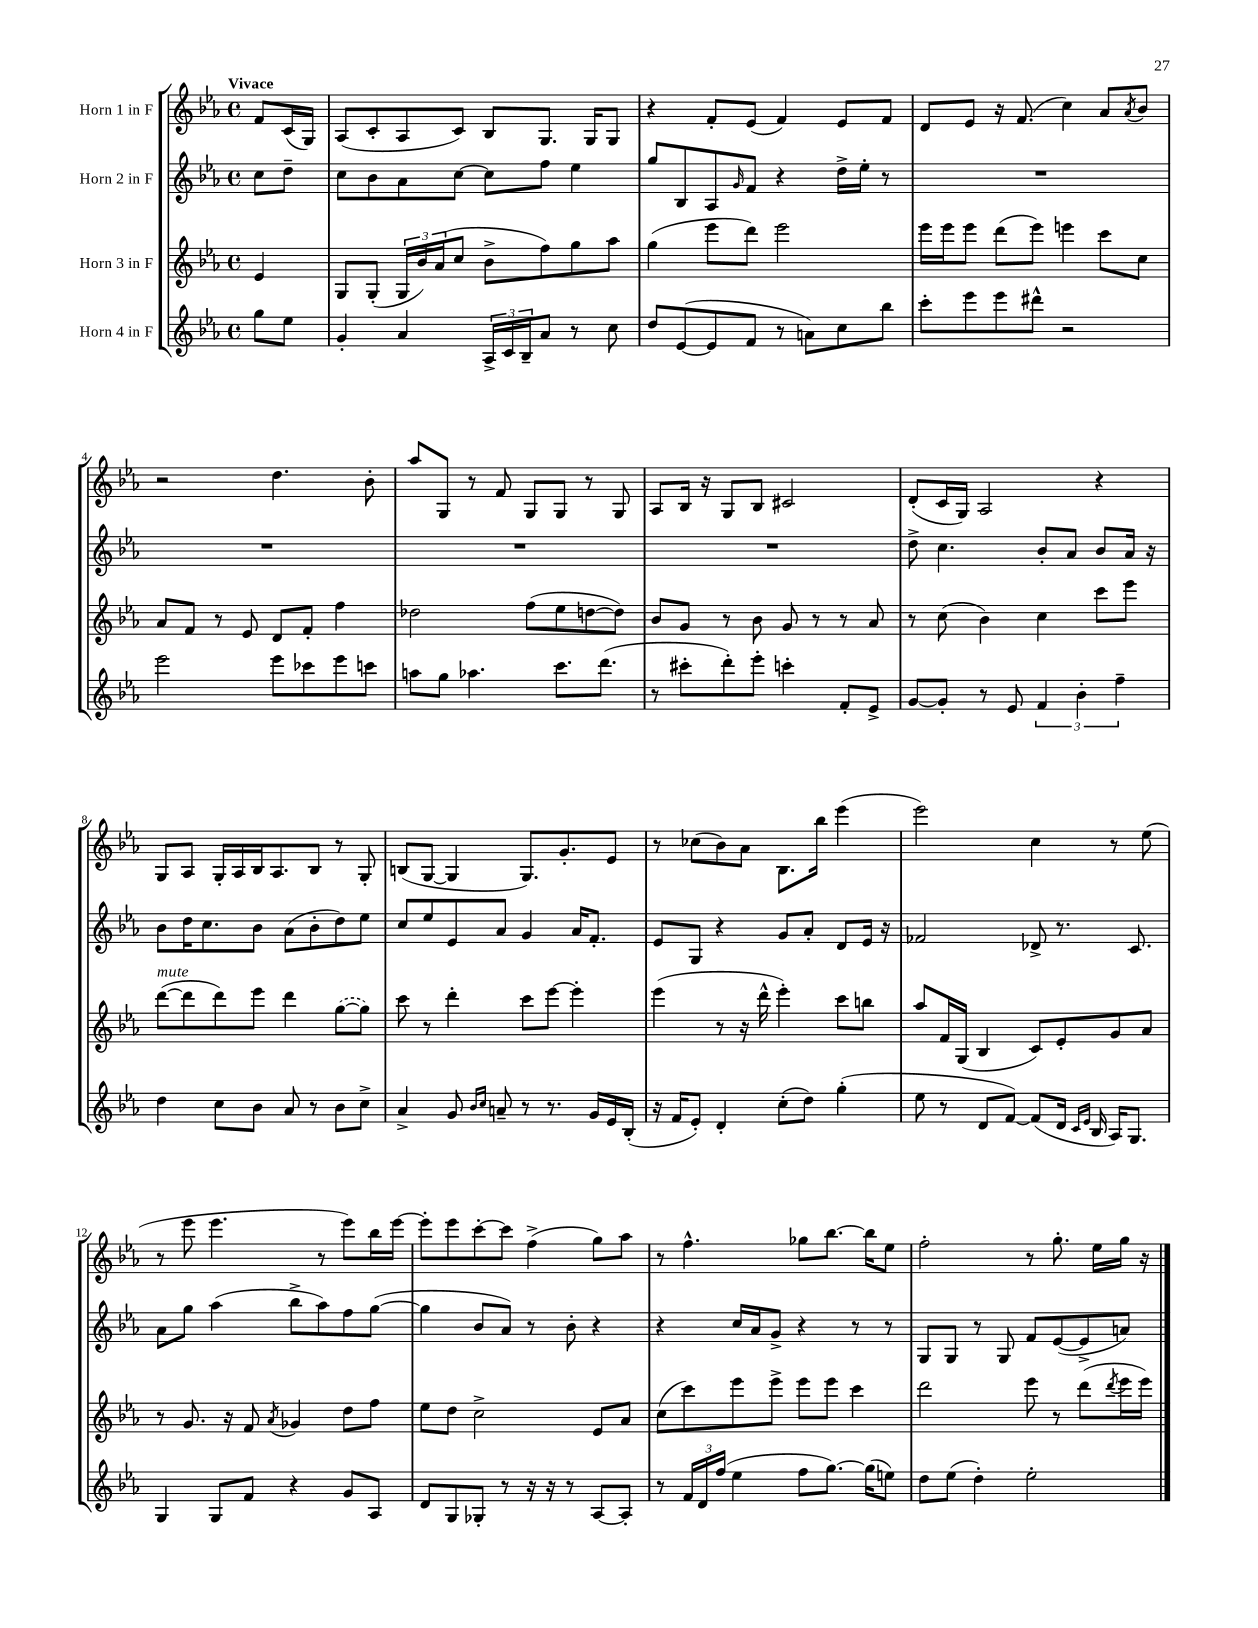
<<
\new StaffGroup <<
\new Staff = "s0" \with { instrumentName = "Horn 1 in F" } {
    \clef treble \key ees \major \defaultTimeSignature \time 4/4 \partial 4 \tempo "Vivace"
    f'8 c'16( g16) |
    aes8( c'8-. aes8 c'8) bes8 g8. g16 g8 |
    r4 f'8-. ees'8( f'4) ees'8 f'8 |
    d'8 ees'8 r16 f'8.( c''4) aes'8 \acciaccatura { aes'8 } bes'8 |
    r2 d''4. bes'8-. |
    aes''8 g8 r8 f'8 g8 g8 r8 g8 |
    aes8 bes16 r16 g8 bes8 cis'2 |
    d'8-.( c'16 g16) aes2 r4 |
    g8 aes8 g16-. aes16 bes16 aes8. bes8 r8 g8-. |
    b8( g8~ g4 g8.) g'8.-. ees'8 |
    r8 ces''8( bes'8) aes'8 bes8. bes''16 ees'''4( |
    ees'''2) c''4 r8 ees''8( |
    r8 ees'''8 ees'''4. r8 ees'''8) bes''16 ees'''16~ |
    ees'''8-. ees'''8 c'''8~-. c'''8 f''4->( g''8) aes''8 |
    r8 f''4.-^ ges''8 bes''8.~ bes''16 ees''8 |
    f''2-. r8 g''8.-. ees''16 g''16 r16 \bar "|." |
}
\new Staff = "s1" \with { instrumentName = "Horn 2 in F" } {
    \clef treble \key ees \major \defaultTimeSignature \time 4/4 \partial 4
    c''8 d''8-- |
    c''8 bes'8 aes'8 c''8~ c''8 f''8 ees''4 |
    g''8 bes8 aes8 \grace { g'16 } f'8 r4 d''16-> ees''16-. r8 |
    R1 |
    R1 |
    R1 |
    R1 |
    d''8-> c''4. bes'8-. aes'8 bes'8 aes'16 r16 |
    bes'8 d''16 c''8. bes'8 aes'8( bes'8-. d''8) ees''8 |
    c''8 ees''8 ees'8 aes'8 g'4 aes'16 f'8.-. |
    ees'8 g8 r4 g'8 aes'8-. d'8 ees'16 r16 |
    fes'2 des'8-> r8. c'8. |
    aes'8 g''8 aes''4( bes''8-> aes''8) f''8 g''8~( |
    g''4 bes'8 aes'8) r8 bes'8-. r4 |
    r4 c''16 aes'16 g'8-> r4 r8 r8 |
    g8 g8 r8 g8 f'8 ees'8~( ees'8-> a'8) \bar "|." |
}
\new Staff = "s2" \with { instrumentName = "Horn 3 in F" } {
    \clef treble \key ees \major \defaultTimeSignature \time 4/4 \partial 4
    ees'4 |
    g8 g8-.( \tuplet 3/2 { g16 bes'16) aes'16( } c''8 bes'8-> f''8) g''8 aes''8 |
    g''4( ees'''8 d'''8) ees'''2 |
    ees'''16 ees'''16 ees'''8 d'''8( ees'''8) e'''4 c'''8 c''8 |
    aes'8 f'8 r8 ees'8 d'8 f'8-. f''4 |
    des''2 f''8( ees''8 d''8~ d''8) |
    bes'8 g'8 r8 bes'8 g'8 r8 r8 aes'8 |
    r8 c''8( bes'4) c''4 c'''8 ees'''8 |
    d'''8~^\markup { \italic "mute" }( d'''8 d'''8) ees'''8 d'''4 \once \slurDashed g''8~( g''8) |
    c'''8 r8 d'''4-. c'''8 ees'''8~ ees'''4-. |
    ees'''4( r8 r16 d'''16-^ ees'''4-.) c'''8 b''8 |
    aes''8 f'16 g16( bes4 c'8) ees'8-. g'8 aes'8 |
    r8 g'8. r16 f'8 \acciaccatura { aes'8 } ges'4 d''8 f''8 |
    ees''8 d''8 c''2-> ees'8 aes'8 |
    c''8( c'''8) ees'''8 ees'''8-> ees'''8 ees'''8 c'''4 |
    d'''2 ees'''8 r8 d'''8( \acciaccatura { d'''8 } ees'''16 ees'''16) \bar "|." |
}
\new Staff = "s3" \with { instrumentName = "Horn 4 in F" } {
    \clef treble \key ees \major \defaultTimeSignature \time 4/4 \partial 4
    g''8 ees''8 |
    g'4-. aes'4 \tuplet 3/2 { aes16-> c'16 bes16-- } aes'8 r8 c''8 |
    d''8 ees'8~( ees'8 f'8 r8 a'8) c''8 bes''8 |
    c'''8-. ees'''8 ees'''8 dis'''8-^ r2 |
    ees'''2 ees'''8 ces'''8 ees'''8 c'''8 |
    a''8 g''8 aes''4. c'''8. d'''8.( |
    r8 cis'''8-. d'''8-.) ees'''8-. c'''4-. f'8-. ees'8-> |
    g'8~ g'8-. r8 ees'8 \tuplet 3/2 { f'4 bes'4-. f''4-- } |
    d''4 c''8 bes'8 aes'8 r8 bes'8 c''8-> |
    aes'4-> g'8 \grace { bes'16 c''16 } a'8-- r8 r8. g'16 ees'16 bes16-.( |
    r16 f'16 ees'8-.) d'4-. c''8-.( d''8) g''4-.( |
    ees''8 r8 d'8 f'8~) f'8( d'16 \grace { c'16 ees'16 } bes16 aes16) g8. |
    g4 g8 f'8 r4 g'8 aes8 |
    d'8 g8 ges8-. r8 r16 r16 r8 aes8~ aes8-. |
    r8 \tuplet 3/2 { f'16 d'16 f''16( } ees''4 f''8 g''8.~) g''16( e''8) |
    d''8 ees''8( d''4-.) ees''2-. \bar "|." |
}
>>
>>
